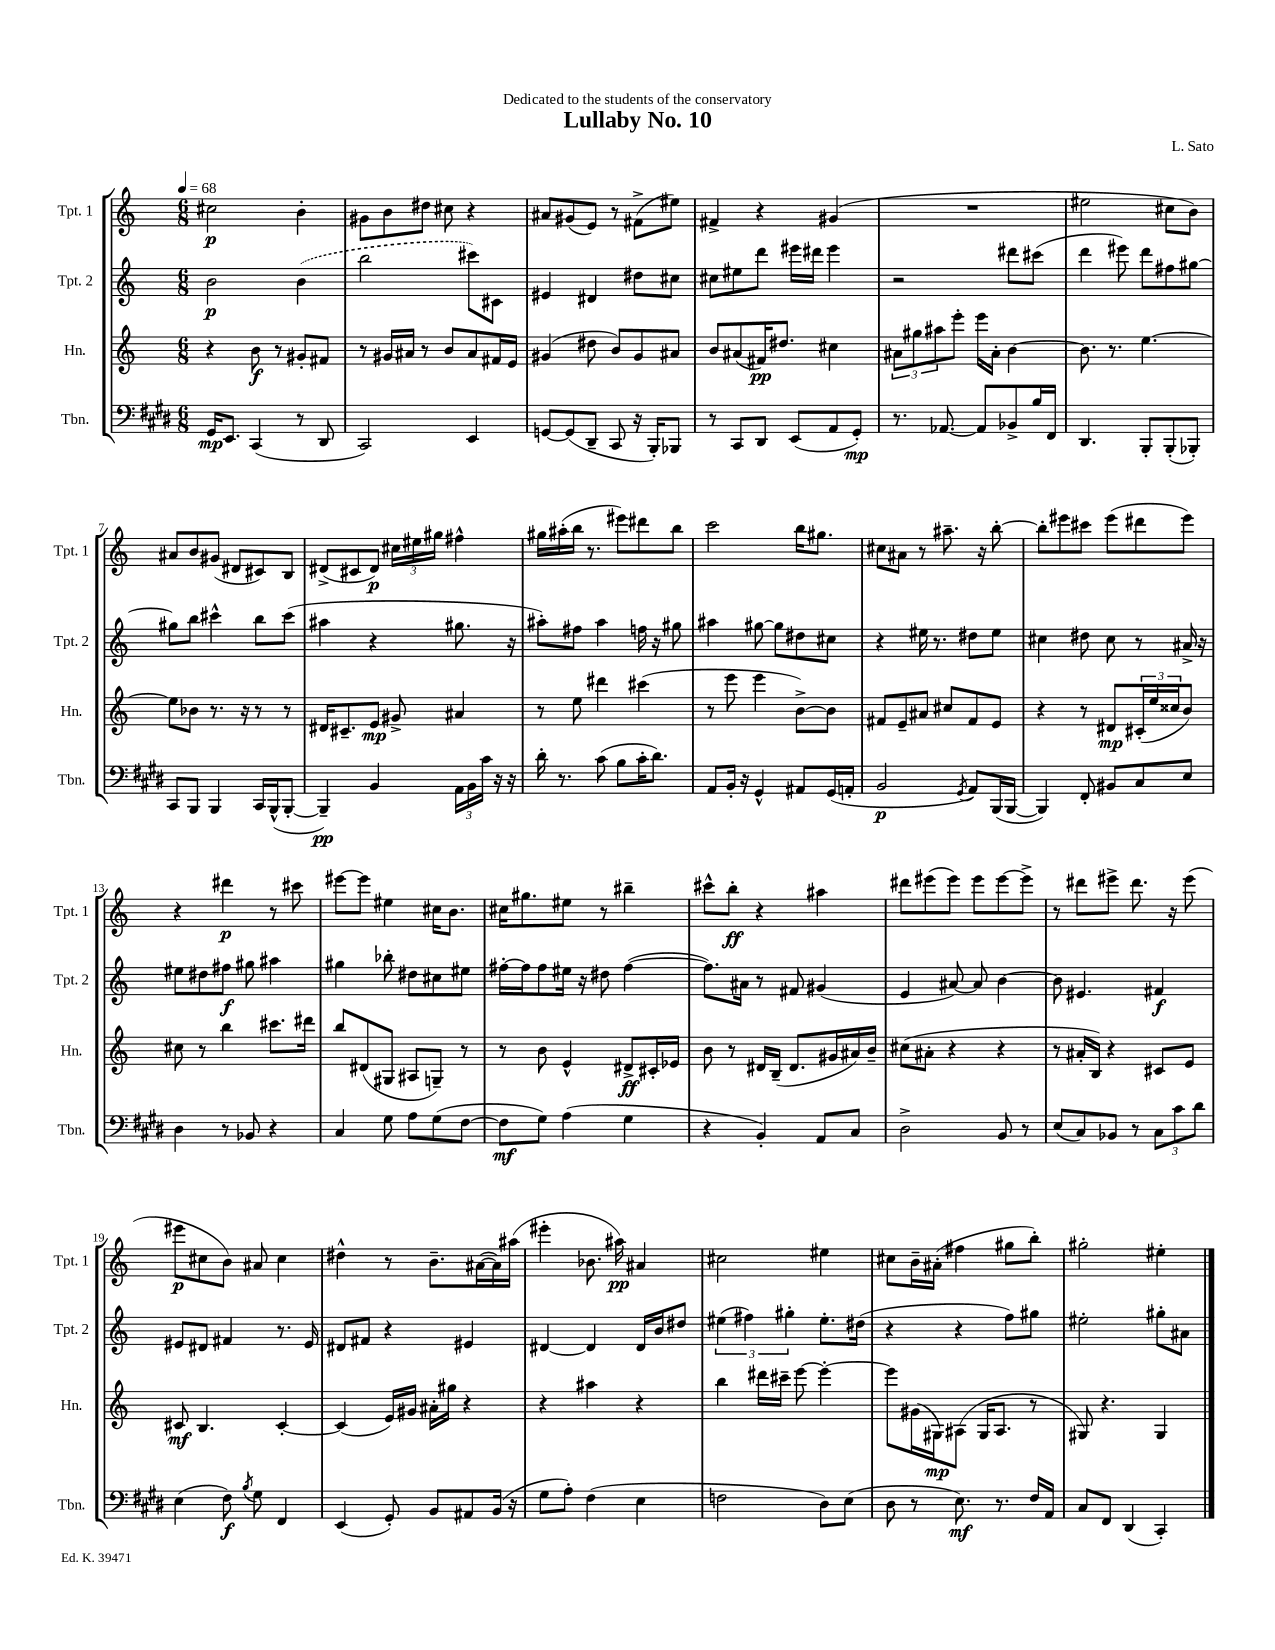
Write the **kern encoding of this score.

**kern	**kern	**kern	**kern
*staff4	*staff3	*staff2	*staff1
*clefF4	*clefG2	*clefG2	*clefG2
*k[f#c#g#d#]	*k[]	*k[]	*k[]
*M6/8	*M6/8	*M6/8	*M6/8
*MM68	*MM68	*MM68	*MM68
16GG#/LK	4r	2b\	2cc#\
8.EE/J	.	.	.
(4CC#/	8b\	.	.
.	8r	.	.
8r	8g#'/L	(4b\	4b'\
8DD#/	8f#/J	.	.
=	=	=	=
2CC#/)	8r	2bb\	8g#\L
.	16g#/LL	.	8b\
.	16a#/JJ	.	.
.	8r	.	8dd#\J
.	8b/L	.	8cc#\
4EE/	8a#/	8ccc#\L)	4r
.	16f#/L	8c#\J	.
.	16e/JJ	.	.
=	=	=	=
[8GG/L	(4g#/	4e#/	8a#/L
(8GG/]	.	.	(8g#/
8DD#~/J	8dd#\	4d#/	8e/J)
8CC#/	8b/L)	.	8r
16r	8g#/	8dd#\L	(8f#^\L
16BBB'/LK)	.	.	.
8BBB-/J	8a#/J	8cc#\J	8ee#\J)
=	=	=	=
8r	8b/L	8cc#\L	4f#^/
8CC#/L	(8a#/	8ee#\	.
8DD#/J	16f#/K)	8ddd\J	4r
.	8.dd#/J	.	.
(8EE/L	.	16eee#\LL	.
.	.	16ddd#\JJ	.
8AA/	4cc#\	4eee#\	(4g#/
8GG#'/J)	.	.	.
=	=	=	=
8.r	12a#\L	2r	2.r
.	12gg#\	.	.
.	12aa#\	.	.
[8.AA-/	.	.	.
.	8eee'\J	.	.
8AA-/]L	16eee\LL	.	.
.	16a#'\JJ	.	.
8BB-^/	[4b\	8ddd#\L	.
16B/L	.	(8ccc#\J	.
16FF#/JJ	.	.	.
=	=	=	=
4.DD#/	8.b\]	4ddd\	2ee#\
.	8.r	.	.
.	.	8eee#\)	.
8BBB'/L	[4.ee\	8ddd\L	.
(8BBB'/	.	8ff#\	8cc#\L
8BBB-'/J)	.	[8gg#\J	8b\J)
=	=	=	=
8CC#/L	8ee\]L	8gg#\]L	8a#/L
8BBB/J	8b-\J	8bb\J	8b/
4BBB/	8.r	4ccc#^^\	(8g#/J
.	.	.	8d#/L
.	16r	.	.
16CC#/LL	8r	8bb\L	8c#/)
(16BBB^^/J	.	.	.
[8BBB'/J	8r	(8ccc#\J	8B/J
=	=	=	=
4BBB~/])	16d#/LK	4aa#\	(8d#^/L
.	8.c#~/	.	.
.	.	.	8c#/
4BB/	8e/J	4r	8d#/J)
.	8g#^/	.	24cc#\LL
.	.	.	24ee#\
.	.	.	24gg#\JJ
24AA\LL	4a#/	8.gg#\	4ff#^^\
24BB\	.	.	.
24c#\JJ	.	.	.
16r	.	.	.
16r	.	16r	.
=	=	=	=
16d#'\	8r	8aa#'\L)	16gg#\LL
8.r	.	.	(16aa#'\
.	8ee\	8ff#\J	16bb\JJ
.	.	.	8.r
(8c#\	4ddd#\	4aa#\	.
8B\L	.	.	8eee#\L)
16c#'\K	(4ccc#\	16ff\	8ddd#\
8.d#\J)	.	16r	.
.	.	8gg#\	8bb\J
=	=	=	=
8AA/L	8r	4aa#\	2ccc\
16BB'/Jk	8eee\	.	.
16r	.	.	.
4GG#^^/	4eee\	[8gg#\	.
.	.	8gg#\]L	.
8AA#/L	[8b^\L)	8dd#\	16bb\LK
.	.	.	8.gg#\J
(16GG#/L	8b\]J	8cc#\J	.
16AA'/JJ	.	.	.
=	=	=	=
2BB/	8f#/L	4r	8cc#\L
.	8e~/	.	8a#\J
.	8a#/J	16ee#\	8r
.	.	8.r	.
.	8cc#/L	.	8.aa#~\
8qGG#/	.	.	.
8AA/L)	8f#/	8dd#\L	.
.	.	.	16r
(16BBB/L	8e/J	8ee#\J	[8bb'\
[16BBB/JJ	.	.	.
=	=	=	=
4BBB/])	4r	4cc#\	8bb'\]L
.	.	.	8eee#\
8FF#'/	8r	8dd#\	8ccc#\J
8BB#/L	8d#/L	8cc#\	(8eee#\L
8C#/	(24c#'/L	8r	8ddd#\
.	24ee/	.	.
.	24cc##/J	.	.
8E/J	8b/J)	16a#^/	8eee#\J)
.	.	16r	.
=	=	=	=
4D#\	8cc#\	8ee#\L	4r
.	8r	8dd#\	.
8r	4bb\	8ff#\J	4ddd#\
8BB-/	.	8gg#\	.
4r	8.ccc#\L	4aa#\	8r
.	.	.	8ccc#\
.	16ddd#\Jk	.	.
=	=	=	=
4C#/	8bb/L	4gg#\	[8eee#\L
.	(8d#/	.	8eee#\]J
8G#\	8G#/J	8bb-'\	4ee#\
8A\L	8A#/L	8dd#\L	.
(8G#\	8G~/J)	8cc#\	16cc#\LK
.	.	.	8.b\J
[8F#\J	8r	8ee#\J	.
=	=	=	=
8F#\]L	8r	[16ff#'\LL	16cc#\LK
.	.	16ff#\]J	8.gg#\
8G#\J)	8b\	8ff#\	.
(4A\	4e^^/	16ee#\Jk	8ee#\J
.	.	16r	.
.	.	8dd#\	8r
4G#\	8d#^/L	([4ff#\	4bb#~\
.	16c#'/L	.	.
.	16e-/JJ	.	.
=	=	=	=
4r	8b\	8.ff#\]L)	8ccc#^^\L
.	8r	.	8bb'\J
.	.	16a#\Jk	.
4BB'/)	16d#/LL	8r	4r
.	(16B~/JJ	.	.
.	8.d#/L	8f#/	.
8AA/L	.	(4g#/	4aa#\
.	16g#/L	.	.
8C#/J	16a#/)	.	.
.	16b~/JJ	.	.
=	=	=	=
2D#^\	(8cc#\L	4e/	8ddd#\L
.	8a#'\J	.	(8eee#\
.	4r	[8a#/)	8eee#\J)
.	.	8a#/]	8eee#\L
8BB/	4r	[4b\	[8eee#\
8r	.	.	8eee#^\]J
=	=	=	=
(8E/L	8r	8b\]	8r
8C#/)	16a#'/LL	4.e#/	8ddd#\L
.	16B/JJ)	.	.
8BB-/J	4r	.	8eee#^\J
8r	.	.	8.ddd#\
12C#\L	8c#/L	4f#/	.
.	.	.	16r
12c#\	.	.	.
.	8e/J	.	(8eee#\
12d#\J	.	.	.
=	=	=	=
(4E\	8c#/	8e#/L	8eee#\L
.	4.B/	8d#/J	8cc#\
8F#\)	.	4f#/	8b\J)
8qB/	.	.	.
8G#\	.	.	8a#/
4FF#/	[4c#'/	8.r	4cc#\
.	.	16e#/	.
=	=	=	=
(4EE/	(4c#/]	8d#/L	4dd#^^\
.	.	8f#/J	.
8GG#'/)	16e/LL)	4r	8r
.	16g#/JJ	.	.
8BB/L	16a#'\LL	.	8.b~\L
.	16gg#\JJ	.	.
8AA#/	4r	4e#/	.
.	.	.	([16a#\L
(16BB/Jk	.	.	16a#\])
16r	.	.	(16aa#\JJ
=	=	=	=
8G#\L	4r	[4d#/	4eee#'\
8A'\J)	.	.	.
(4F#\	4aa#\	4d#/]	8.b-\
.	.	.	16aa#\)
4E\	4r	16d#/LL	4a#/
.	.	16b/J	.
.	.	8dd#/J	.
=	=	=	=
2F\	4bb\	(6ee#\	2cc#\
.	.	6ff#\)	.
.	16ddd#\LL	.	.
.	16ccc#~\JJ	.	.
.	.	6gg#'\	.
.	[8eee\	.	.
8D#\L)	4eee'\_	8.ee#'\L	4ee#\
(8E\J	.	.	.
.	.	(16dd#\Jk	.
=	=	=	=
8D#\	8eee\]L	4r	8cc#\L
8r	(16g#\L	.	16b~\L
.	16G#\J)	.	(16a#'\JJ
8.E\)	(8A#\J	4r	4ff#\
.	16G#/LK	.	.
8.r	8.A#/J	.	.
.	.	8ff\L)	8gg#\L
16F#/LL	8r	8gg#\J	8bb'\J)
16AA/JJ	.	.	.
=	=	=	=
8C#/L	8G#/)	2ee#'\	2gg#'\
8FF#/J	4.r	.	.
(4DD#/	.	.	.
4CC#'/)	4G#/	8gg#'\L	4ee#'\
.	.	8a#\J	.
==	==	==	==
*-	*-	*-	*-
